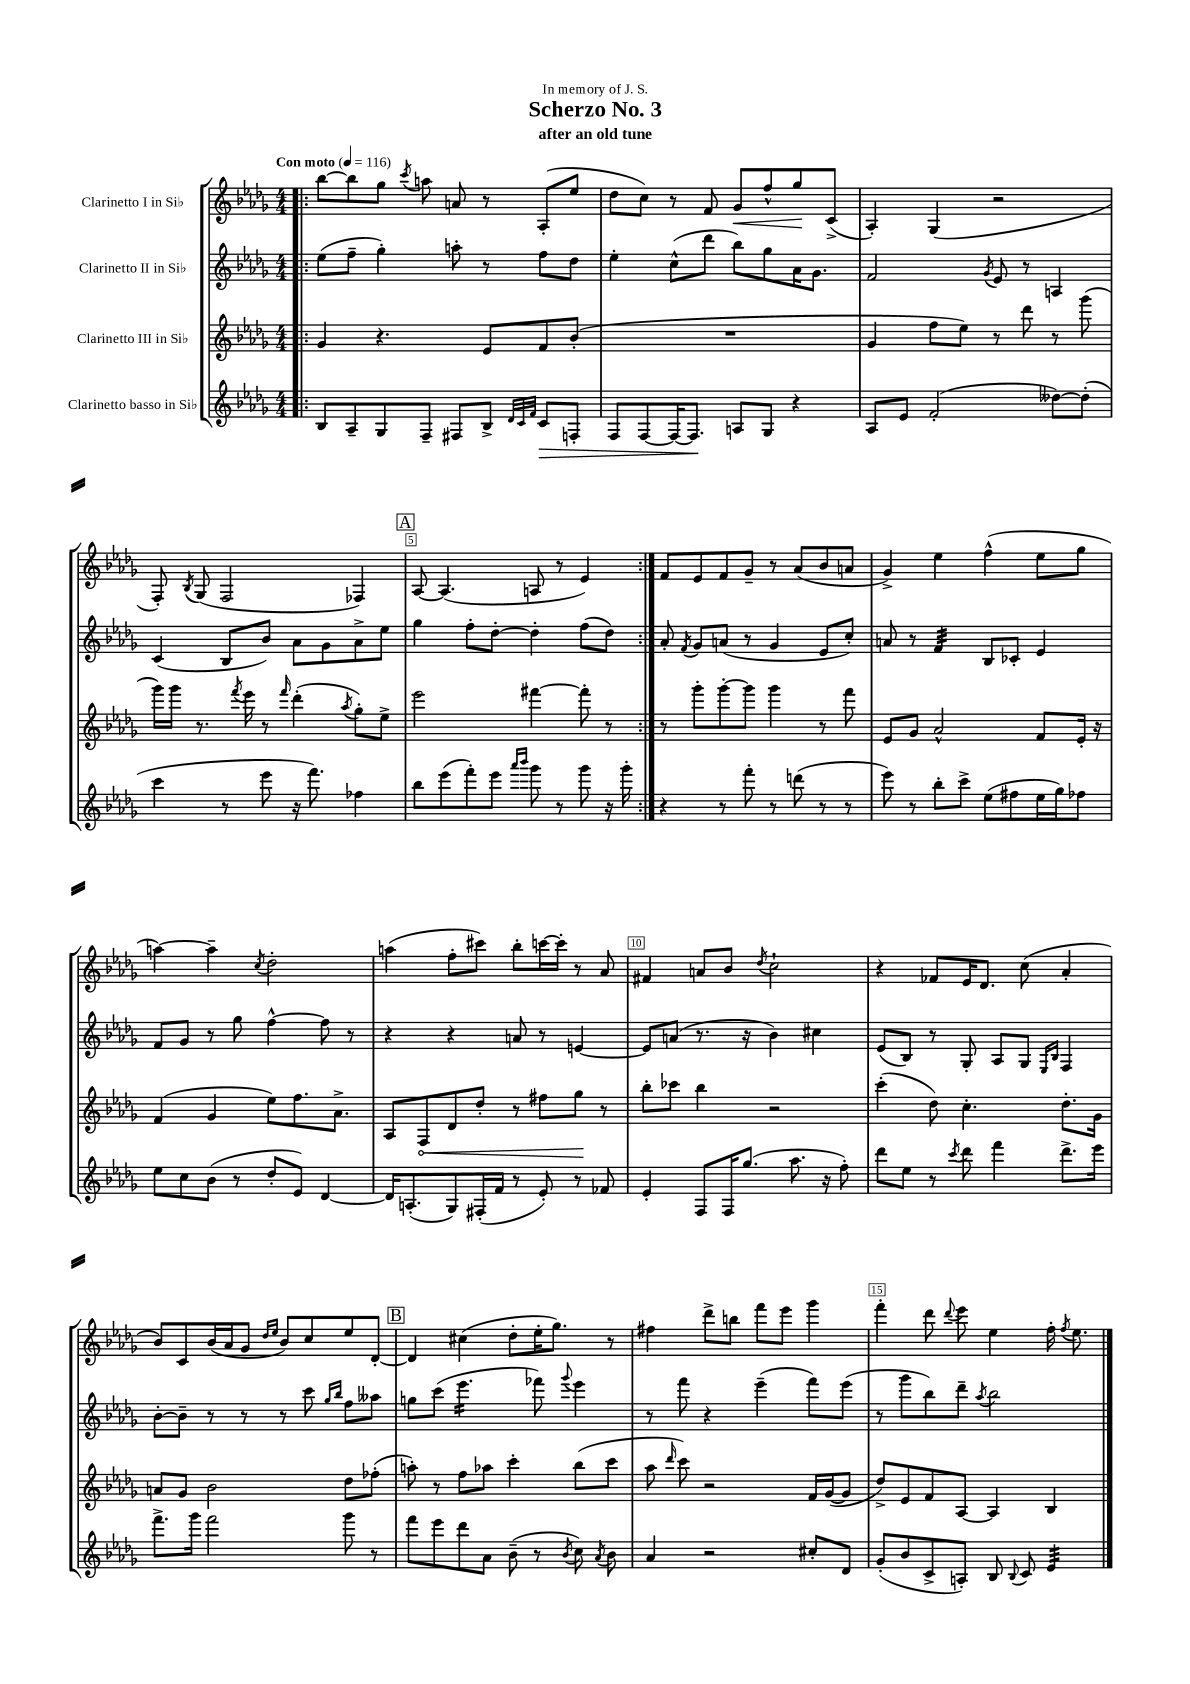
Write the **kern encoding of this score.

**kern	**kern	**kern	**kern
*staff4	*staff3	*staff2	*staff1
*clefG2	*clefG2	*clefG2	*clefG2
*k[b-e-a-d-g-]	*k[b-e-a-d-g-]	*k[b-e-a-d-g-]	*k[b-e-a-d-g-]
*M4/4	*M4/4	*M4/4	*M4/4
*MM116	*MM116	*MM116	*MM116
=!|:	=!|:	=!|:	=!|:
8B-	4g-	(8ee-	[8bb-
8A-~	.	8ff~	8bb-]
8G-	4.r	4gg-')	8gg-
.	.	.	8qccc
8F~	.	.	8aa
8F#	.	8aa'	8a
8B-^	8e-	8r	8r
32qqd-	.	.	.
32qqc	.	.	.
32qqf	.	.	.
8c	8f	8ff	(8A-'
8F'	(8b-'	8dd-	8ee-
=	=	=	=
8F	1r	4ee-'	8dd-
[8F	.	.	8cc)
16F_	.	(8cc^^	8r
8.F]	.	.	.
.	.	8ddd-	8f
8A	.	8bb-)	8g-
8G-	.	8gg-	8ff^^
4r	.	16a-	8gg-
.	.	8.g-	.
.	.	.	(8c^
=	=	=	=
8A-	4g-	2f	4A-')
8e-	.	.	.
(2f'	8ff	.	(4G-
.	8ee-)	.	.
.	.	8qg-	.
.	8r	8e-	2r
.	8ddd-	8r	.
[8dd--)	8r	4A	.
(8dd--']	(8ggg-	.	.
=	=	=	=
4ccc	16ggg-)	(4c	8F')
.	16ggg-	.	.
.	.	.	8qB-
.	8.r	.	(8G-
8r	.	8B-	2F
.	8qfff	.	.
.	16eee-	.	.
8eee-	8r	8b-)	.
.	16qqfff	.	.
16r	(4ddd-'	8a-	.
8.fff)	.	.	.
.	.	8g-	.
.	8qaa-	.	.
4ff-	8gg-')	8a-^	4F-)
.	8ee-^	8ee-	.
=	=	=	=
8bb-	2eee-	4gg-	[8A-
(8eee-	.	.	(4.A-]
8fff')	.	8ff'	.
8eee-	.	[8dd-'	.
16qqaaa-	.	.	.
16qqbbb-	.	.	.
8ggg-	[4fff#	4dd-']	8A
8r	.	.	8r
8ggg-	8fff#']	(8ff	4e-)
16r	8r	8dd-)	.
16ggg-'	.	.	.
=:|!	=:|!	=:|!	=:|!
4r	8r	8a-'	8f
.	.	8qf	.
.	8ggg-'	8g-	8e-
8r	[8ggg-'	(8a	8f
8fff'	8ggg-]	8r	8g-~
8r	4ggg-	4g-	8r
(8ddd	.	.	(8a-
8r	8r	8e-	8b-
8r	8fff	8cc')	8a
=	=	=	=
8eee-)	8e-	8a	4g-^)
8r	8g-	8r	.
8bb-'	2a-^^	4f	4ee-
8ccc^	.	.	.
(8ee-	.	8B-	(4ff^^
8ff#	.	8c-'	.
16ee-	8f	4e-	8ee-
16gg-)	.	.	.
8ff-	16e-'	.	8gg-
.	16r	.	.
=	=	=	=
8ee-	(4f	8f	[4aa)
8cc	.	8g-	.
(8b-	4g-	8r	4aa~]
8r	.	8gg-	.
.	.	.	8qcc
8dd-'	8ee-)	[4ff^^	2dd-'
8e-)	8.ff	.	.
[4d-	.	8ff]	.
.	8.a-^	.	.
.	.	8r	.
=	=	=	=
16d-]	8A-	4r	(4aa
(8.A'	.	.	.
.	8F	.	.
8G-)	8d-	4r	8ff'
(16F#'	8dd-'	.	8ccc#)
16f	.	.	.
8r	8r	8a	8bb-'
8e-')	8ff#	8r	[16ccc
.	.	.	16ccc']
8r	8gg-	[4e	8r
8f-	8r	.	8a-
=	=	=	=
4e-'	8bb-'	8e]	4f#
.	8ccc-	(8a	.
8F	4bb-	8.r	8a
16F	.	.	8b-
(8.gg-	.	16r	.
.	.	.	8qdd-
.	2r	4b-)	2cc`
8.aa-	.	.	.
.	.	4cc#	.
16r	.	.	.
8ff')	.	.	.
=	=	=	=
8ddd-	(4ccc'	(8e-	4r
8ee-	.	8B-)	.
8r	8dd-)	8r	8f-
8qccc	.	.	.
8ddd-	4.cc'	8G-'	16e-
.	.	.	8.d-
4fff	.	8A-	.
.	.	8G-	(8cc
.	.	16qqE-	.
.	.	16qqB-	.
8.ddd-^	8.dd-'	4F	4a-'
16eee-	16g-	.	.
=	=	=	=
8.fff^	8a	[8b-'	8b-)
.	8g-	8b-~]	8c
16ggg-	.	.	.
2fff	2b-	8r	(16b-
.	.	.	16a-
.	.	8r	8g-
.	.	.	16qqdd-
.	.	.	16qqee-
.	.	8r	8b-)
.	.	8ccc	8cc
.	.	16qqgg-	.
.	.	16qqbb-	.
8ggg-	8dd-	8ff	8ee-
8r	(8ff-'	8aa--	[8d-'
=	=	=	=
8fff	8aa')	8gg	4d-]
8eee-	8r	(8ccc	.
8ddd-	8ff	4.eee-	(4cc#
8a-	8aa-	.	.
(8b-~	4ccc'	.	8dd-'
8r	.	8fff-)	16ee-'
.	.	.	8.gg-)
8qb-	.	8qqggg-	.
8cc)	(8bb-	4eee-	.
8qa-	.	.	.
8b-	8ccc	.	8r
=	=	=	=
4a-	8aa-	8r	4ff#
.	16qqddd-	.	.
.	8ccc)	8fff	.
2r	2r	4r	8ddd-^
.	.	.	8bb
.	.	(4eee-~	8fff
.	.	.	8eee-
8cc#'	16f	8fff)	4ggg-
.	([16g-	.	.
8d-	8g-]	(8eee-	.
=	=	=	=
(8g-'	8dd-^)	8r	4fff'
8b-	8e-	8ggg-	.
8c^	8f	8bb-)	8ddd-
.	.	.	8qqddd-
8A')	[8A-	8ddd-~	8eee-
.	.	8qaa-	.
8B-	4A-]	2bb-	4ee-
8qqB-	.	.	.
8c	.	.	.
4e-	4B-	.	16ff'
.	.	.	8qff
.	.	.	8.ee-
==	==	==	==
*-	*-	*-	*-
